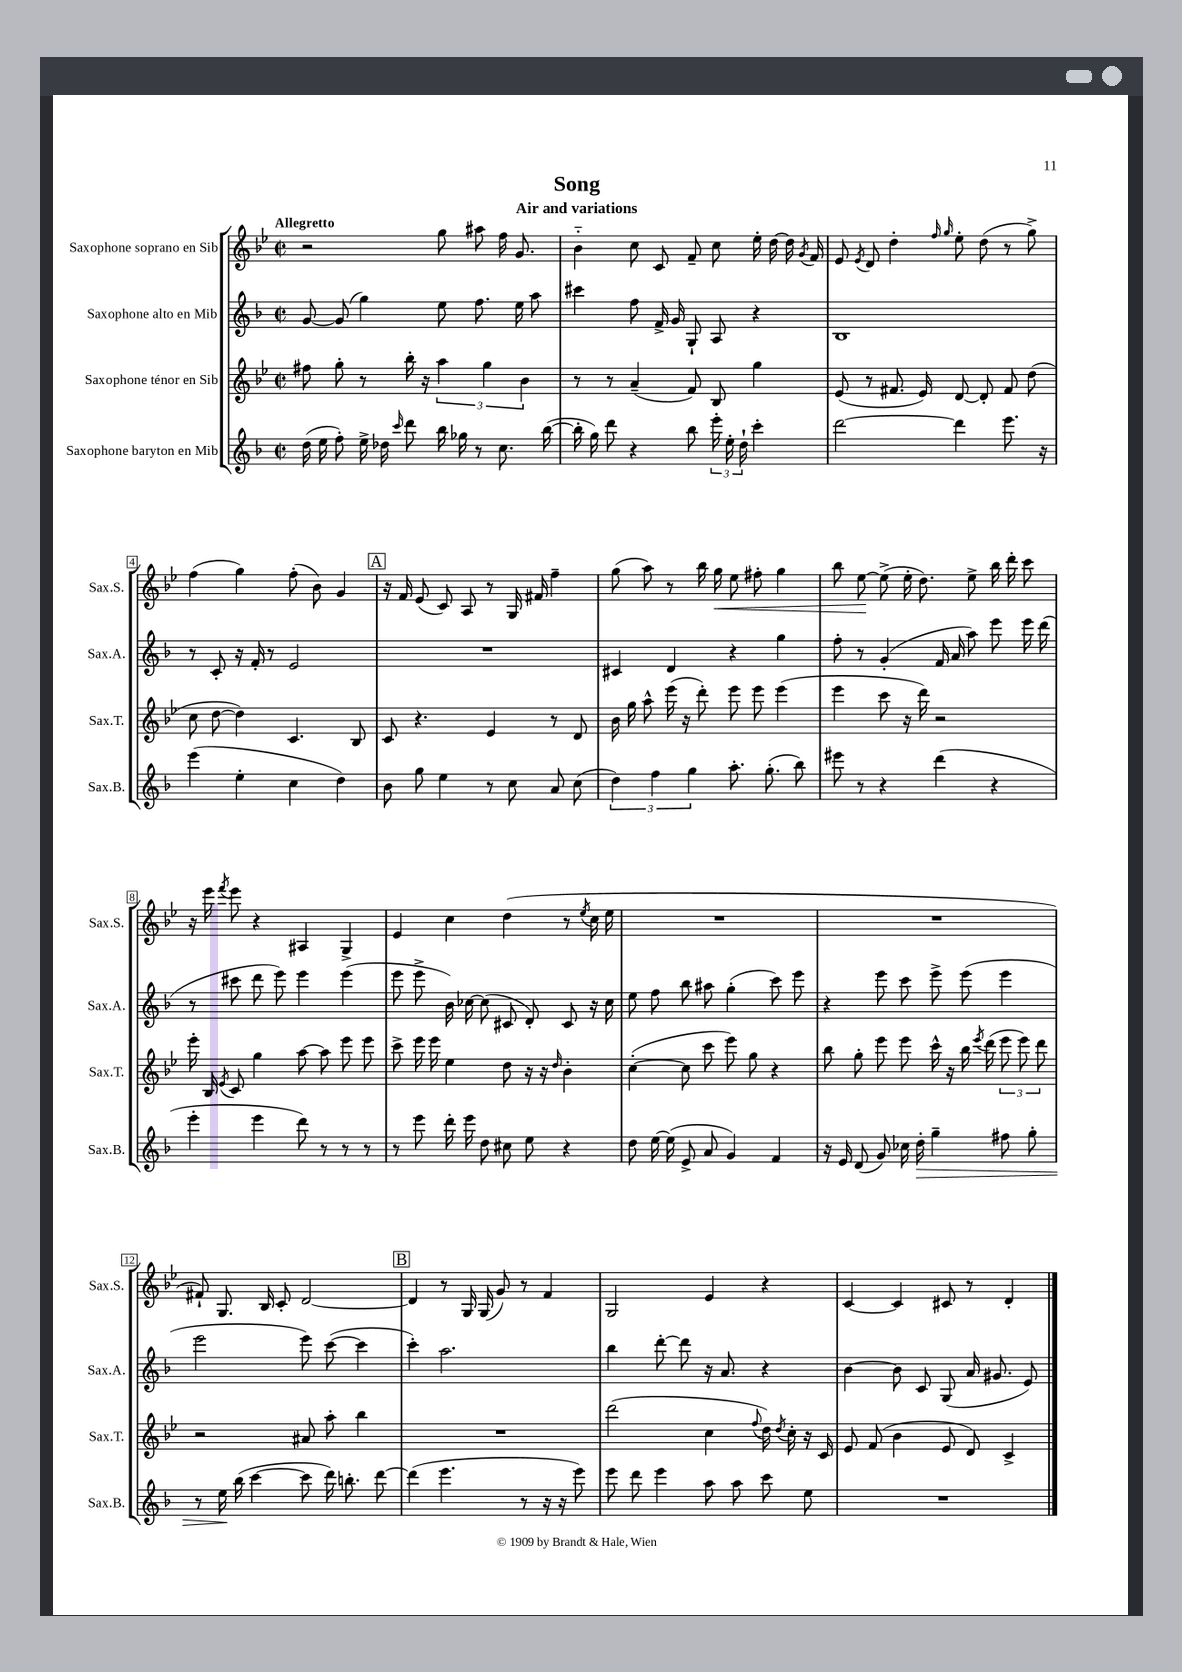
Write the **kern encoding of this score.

**kern	**kern	**kern	**kern
*staff4	*staff3	*staff2	*staff1
*clefG2	*clefG2	*clefG2	*clefG2
*k[b-]	*k[b-e-]	*k[b-]	*k[b-e-]
*M2/2	*M2/2	*M2/2	*M2/2
*met(c|)	*met(c|)	*met(c|)	*met(c|)
(16dd	8ff#	[8g	2r
16ee	.	.	.
8ff')	8gg'	(8g]	.
16ee^	8r	4gg)	.
16dd-	.	.	.
16qqccc	.	.	.
8ddd	16bb-'	.	.
.	16r	.	.
16bb-	6aa	8ee	8gg
16gg-	.	.	.
8r	.	8.ff	8aa#
.	6gg	.	.
8.cc	.	.	16ff
.	.	16ee	8.g
.	6b-	.	.
.	.	8aa	.
([16bb-	.	.	.
=	=	=	=
16bb-']	8r	4ccc#	4b-'~
16gg)	.	.	.
8ddd	8r	.	.
4r	(4a~	8ff	8cc
.	.	16f^	8c
.	.	16g	.
8bb-	8f)	8G`	8f~
24eee'	8B-	8A	8cc
24ee'	.	.	.
24dd`	.	.	.
4ccc'	4gg	4r	16ee-'
.	.	.	[16dd
.	.	.	16dd]
.	.	.	8qg
.	.	.	16f
=	=	=	=
[2ddd	(8e-	1B-	8e-
.	.	.	8qe-
.	8r	.	8d
.	8.f#	.	4dd'
.	16e-)	.	.
.	.	.	16qqff
.	.	.	16qqgg
4ddd]	[8d	.	8ee-'
.	8d']	.	(8dd
8.eee	8f#	.	8r
.	(8dd	.	8gg^)
16r	.	.	.
=	=	=	=
(4eee	8cc	8r	(4ff
.	[8dd	8c'	.
4ee'	4dd])	16r	4gg)
.	.	16f'	.
.	.	8r	.
4cc	4.c	2e	(8ff'
.	.	.	8b-)
4dd)	.	.	4g
.	8B-	.	.
=	=	=	=
8b-	8c	1r	16r
.	.	.	16f
8gg	4.r	.	(8e-
4ee	.	.	8c)
.	.	.	8A
8r	4e-	.	8r
8cc	.	.	16G
.	.	.	16f#
8a	8r	.	4ff~
(8cc	8d	.	.
=	=	=	=
6dd)	16b-	4c#	(8gg
.	16gg	.	.
.	8aa^^	.	8aa)
6ff	.	.	.
.	(16eee-	4d	8r
.	16r	.	.
6gg	.	.	.
.	8ddd')	.	16bb-
.	.	.	16gg
8.aa'	8eee-	4r	8ee-
.	8eee-	.	8ff#'
(8.gg'	.	.	.
.	(4eee-	4gg	4gg
8bb-)	.	.	.
=	=	=	=
8eee#	4eee-	8ff'	8bb-
8r	.	8r	[8ee-
4r	8ccc	(4g'	(8ee-^]
.	16r	.	16ee-'
.	16ddd)	.	8.dd)
(4ddd	2r	16f	.
.	.	16a	.
.	.	8aa)	8ee-^
4r	.	8eee	16bb-
.	.	.	16ddd'
.	.	16eee	8ccc
.	.	(16ddd	.
=	=	=	=
4eee'	16eee-'	8r	16r
.	16B-	.	16eee-
.	8qe-	.	8qfff
.	8c	8ccc#	8eee-
4eee	4gg	8ddd	4r
.	.	8eee)	.
8ddd)	[8aa	4eee	4A#
8r	8aa]	.	.
8r	8eee-	(4eee	4G^
8r	8eee-	.	.
=	=	=	=
8r	8ccc^	8eee	4e-
8eee	16eee-	8eee^	.
.	16eee-	.	.
16ddd'	4ee-	16b-)	4cc
16eee	.	[16cc-	.
8dd	.	(8cc-]	.
8cc#	8dd	8c#	(4dd
8ee	16r	8d')	.
.	16r	.	.
.	16qqdd	.	.
4r	4b-'	8c#	8r
.	.	.	8qee-
.	.	16r	16cc
.	.	16cc-	16ee-
=	=	=	=
8dd	([4cc'	8ee	1r
[16ee	.	8ff	.
(16ee]	.	.	.
8e^	8cc]	8bb-	.
8a	8ccc	8aa#	.
4g)	8eee-)	(4gg'	.
.	8gg	.	.
4f	4r	8ccc)	.
.	.	8eee	.
=	=	=	=
16r	8bb-	4r	1r
16e	.	.	.
(8d	8gg'	.	.
8g)	8eee-	8eee	.
16cc-	8eee-	8ccc	.
16dd'	.	.	.
4gg~	16ccc^^	8eee^	.
.	16r	.	.
.	16bb-	(8eee	.
.	8qeee-	.	.
.	(16ddd	.	.
8ff#	12eee-	4eee	.
.	12eee-)	.	.
8gg'	.	.	.
.	12ddd	.	.
=	=	=	=
8r	2r	2eee	8f#`)
16ee	.	.	8.G
(16bb-	.	.	.
[4ccc	.	.	.
.	.	.	16B-
.	.	.	8c'
8ccc]	8a#	8eee)	[2d
16ddd)	8aa'	([8ccc	.
8.bb'	.	.	.
.	4bb-	4ccc]	.
[8ddd	.	.	.
=	=	=	=
(4ddd]	1r	4ccc')	4d]
4.eee	.	2.aa	8r
.	.	.	16G
.	.	.	(16G
.	.	.	8g)
8r	.	.	8r
16r	.	.	4f
16r	.	.	.
8eee)	.	.	.
=	=	=	=
8eee	(2ddd	4bb-	2G
8ddd	.	.	.
4eee	.	[8ddd'	.
.	.	8ddd]	.
8aa	4cc	16r	4e-
.	.	8.a	.
8aa	.	.	.
.	8qqff	.	.
8ccc	16dd)	4r	4r
.	8qdd	.	.
.	16cc'	.	.
8ee	16r	.	.
.	16c	.	.
=	=	=	=
1r	8e-	[4b-	[4c
.	(8f	.	.
.	4b-	8b-]	4c]
.	.	8c	.
.	8e-	(8G	8c#
.	8d)	16a	8r
.	.	8.g#	.
.	4c^	.	4d'
.	.	8e)	.
==	==	==	==
*-	*-	*-	*-
